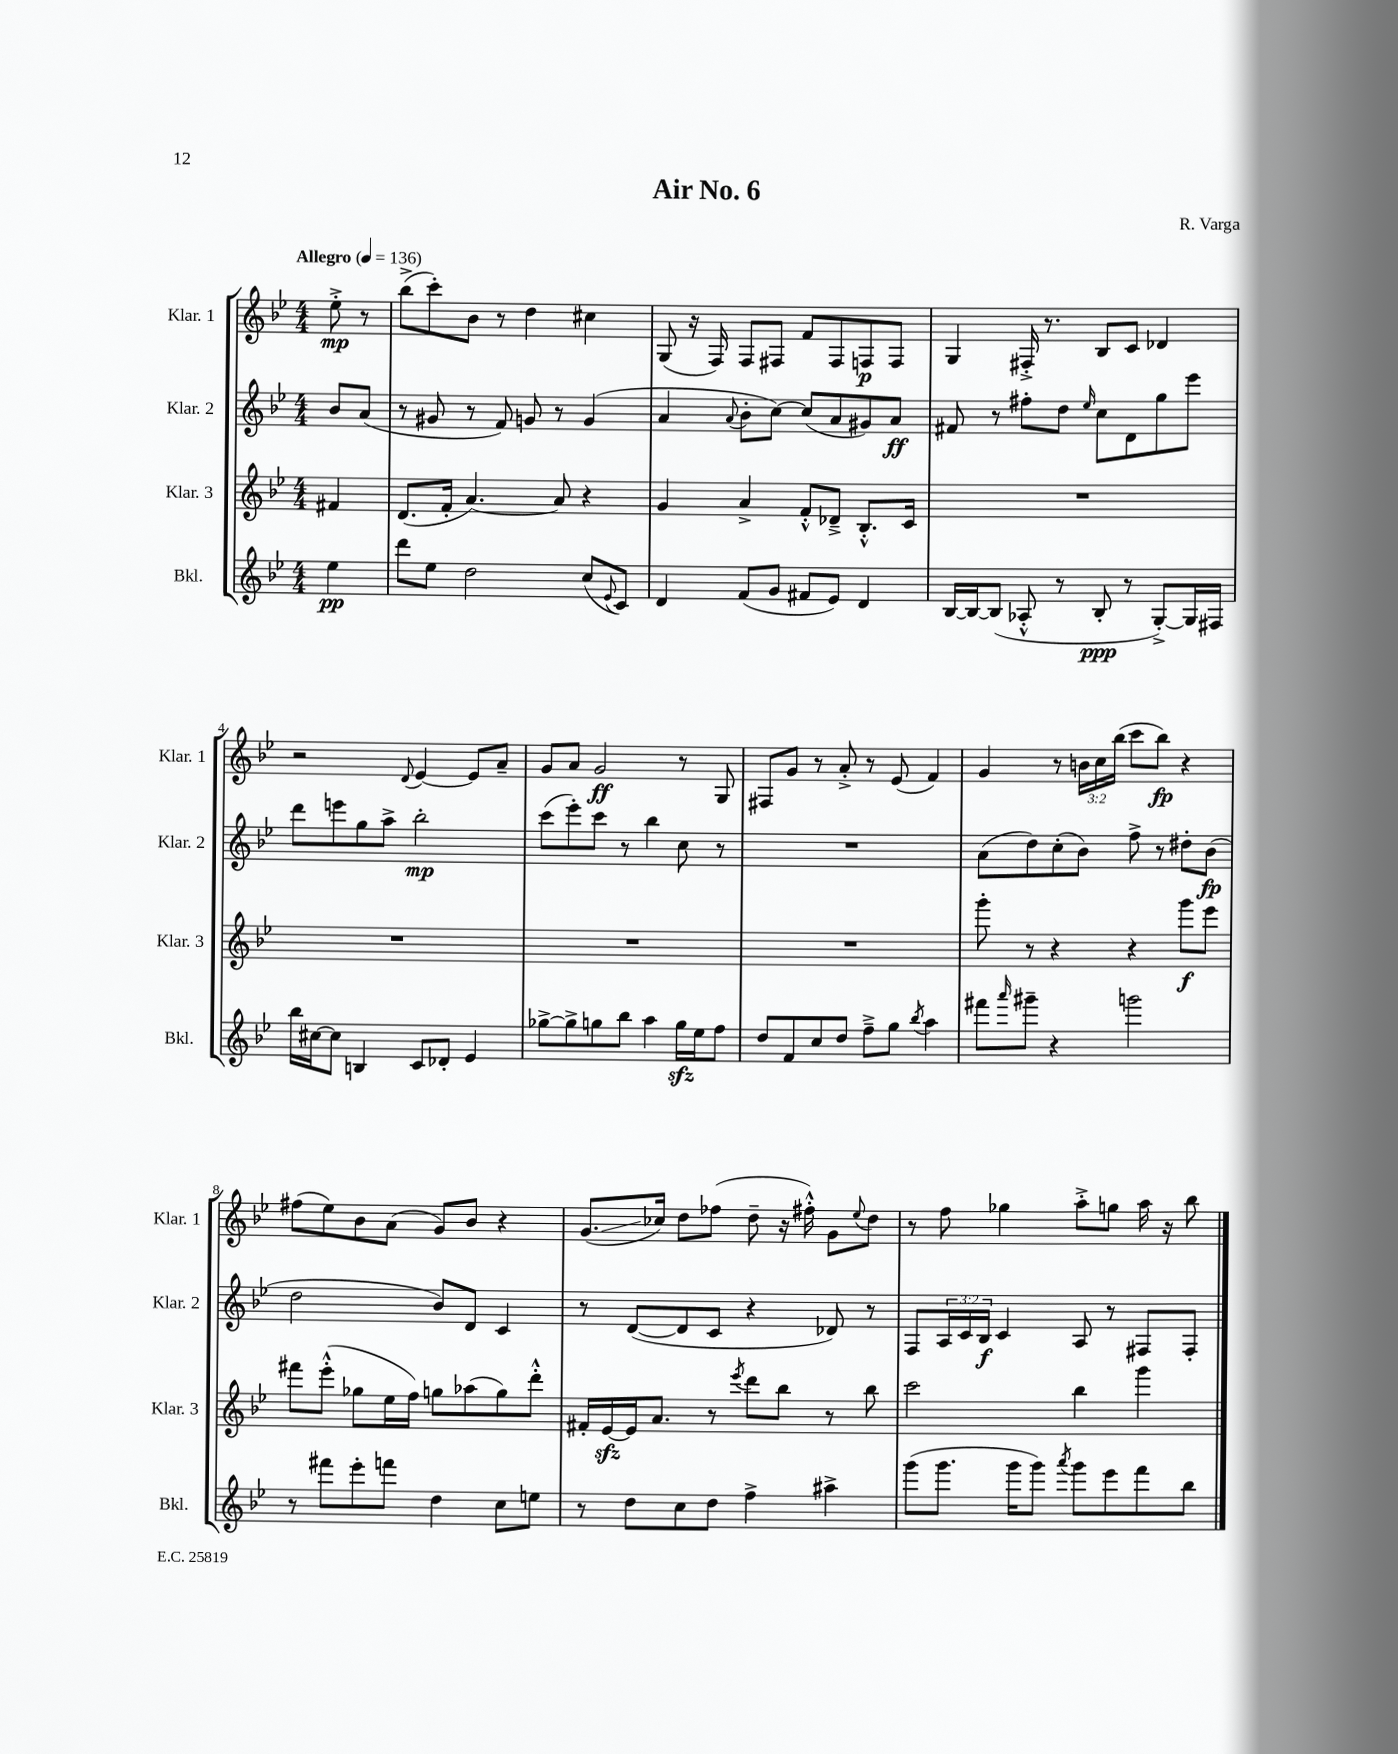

**kern	**kern	**kern	**kern
*staff4	*staff3	*staff2	*staff1
*clefG2	*clefG2	*clefG2	*clefG2
*k[b-e-]	*k[b-e-]	*k[b-e-]	*k[b-e-]
*M4/4	*M4/4	*M4/4	*M4/4
*MM136	*MM136	*MM136	*MM136
4ee-	4f#	8b-	8ee-'^
.	.	(8a	8r
=	=	=	=
8ddd	(8.d	8r	(8bb-^
8ee-	.	8g#	8ccc')
.	16f'	.	.
2dd	[4.a)	8r	8b-
.	.	8f)	8r
.	.	8g	4dd
.	8a]	8r	.
(8cc	4r	(4g	4cc#
8qqe-	.	.	.
8c)	.	.	.
=	=	=	=
4d	4g	4a	(8G
.	.	.	16r
.	.	.	16F)
.	.	8qqa	.
(8f	4a^	8b-'	8F
8g	.	[8cc)	8F#
8f#	8f'^^	(8cc]	8f
8e-)	8d-~^	8a	8F#
4d	8.B-'^^	8g#)	8F
.	.	8a	8F
.	16c	.	.
=	=	=	=
[16B-	1r	8f#	4G
16B-_	.	.	.
(8B-]	.	8r	.
8A-'^^	.	8ff#'	16F#'^
.	.	.	8.r
8r	.	8dd	.
.	.	16qqee-	.
8B-'	.	8cc	8B-
8r	.	8d	8c
[8G'^)	.	8gg	4d-
16G]	.	8eee-	.
16F#	.	.	.
=	=	=	=
16bb-	1r	8ddd	2r
[16cc#	.	.	.
8cc#]	.	8eee	.
4B	.	8gg	.
.	.	8aa^	.
.	.	.	8qqd
8c	.	2bb-'	[4e-
8d-'	.	.	.
4e-	.	.	8e-]
.	.	.	8a~
=	=	=	=
[8gg-^	1r	(8ccc	8g
8gg-^]	.	8eee-')	8a
8gg	.	8ccc	2g
8bb-	.	8r	.
4aa	.	4bb-	.
16gg	.	8cc	8r
16ee-	.	.	.
8ff	.	8r	8G
=	=	=	=
8dd	1r	1r	8F#
8f	.	.	8g
8cc	.	.	8r
8dd	.	.	8a'^
8ff~^	.	.	8r
8gg	.	.	(8e-
8qbb-	.	.	.
4aa	.	.	4f)
=	=	=	=
8fff#	8ggg'	(8a	4g
16qqaaa	.	.	.
8ggg#~	8r	8dd)	.
4r	4r	(8cc'	8r
.	.	8b-)	24b
.	.	.	24cc
.	.	.	(24bb-
2ggg	4r	8ff^	8ccc
.	.	8r	8bb-)
.	8ggg	8dd#'	4r
.	8eee-	(8b-	.
=	=	=	=
8r	8fff#	2dd	(8ff#
8fff#	(8eee-'^^	.	8ee-)
8eee-'	8gg-	.	8b-
8fff	16ee-	.	(8a
.	16ff)	.	.
4dd	8gg	8b-)	8g)
.	(8aa-	8d	8b-
8cc	8gg)	4c	4r
8ee	8ddd'^^	.	.
=	=	=	=
8r	16f#'	8r	(8.g
.	[16e-	.	.
8dd	16e-]	([8d	.
.	8.a	.	16cc-)
8cc	.	8d]	8dd
8dd	8r	8c	(8ff-
.	8qeee-	.	.
4ff^	8ddd	4r	8dd~
.	8bb-	.	16r
.	.	.	16ff#'^^)
4aa#^	8r	8d-)	8g
.	.	.	8qqee-
.	8bb-	8r	8dd
=	=	=	=
(8ggg	2ccc	8F	8r
8.ggg	.	24A	8ff
.	.	24c	.
.	.	24B-	.
.	.	4c	4gg-
16ggg	.	.	.
8ggg)	.	.	.
8qaaa	.	.	.
8ggg	4bb-	8A	8aa'^
8eee-	.	8r	8gg
8fff	4ggg	8F#	16aa
.	.	.	16r
8bb-	.	8F#'	8bb-
==	==	==	==
*-	*-	*-	*-
